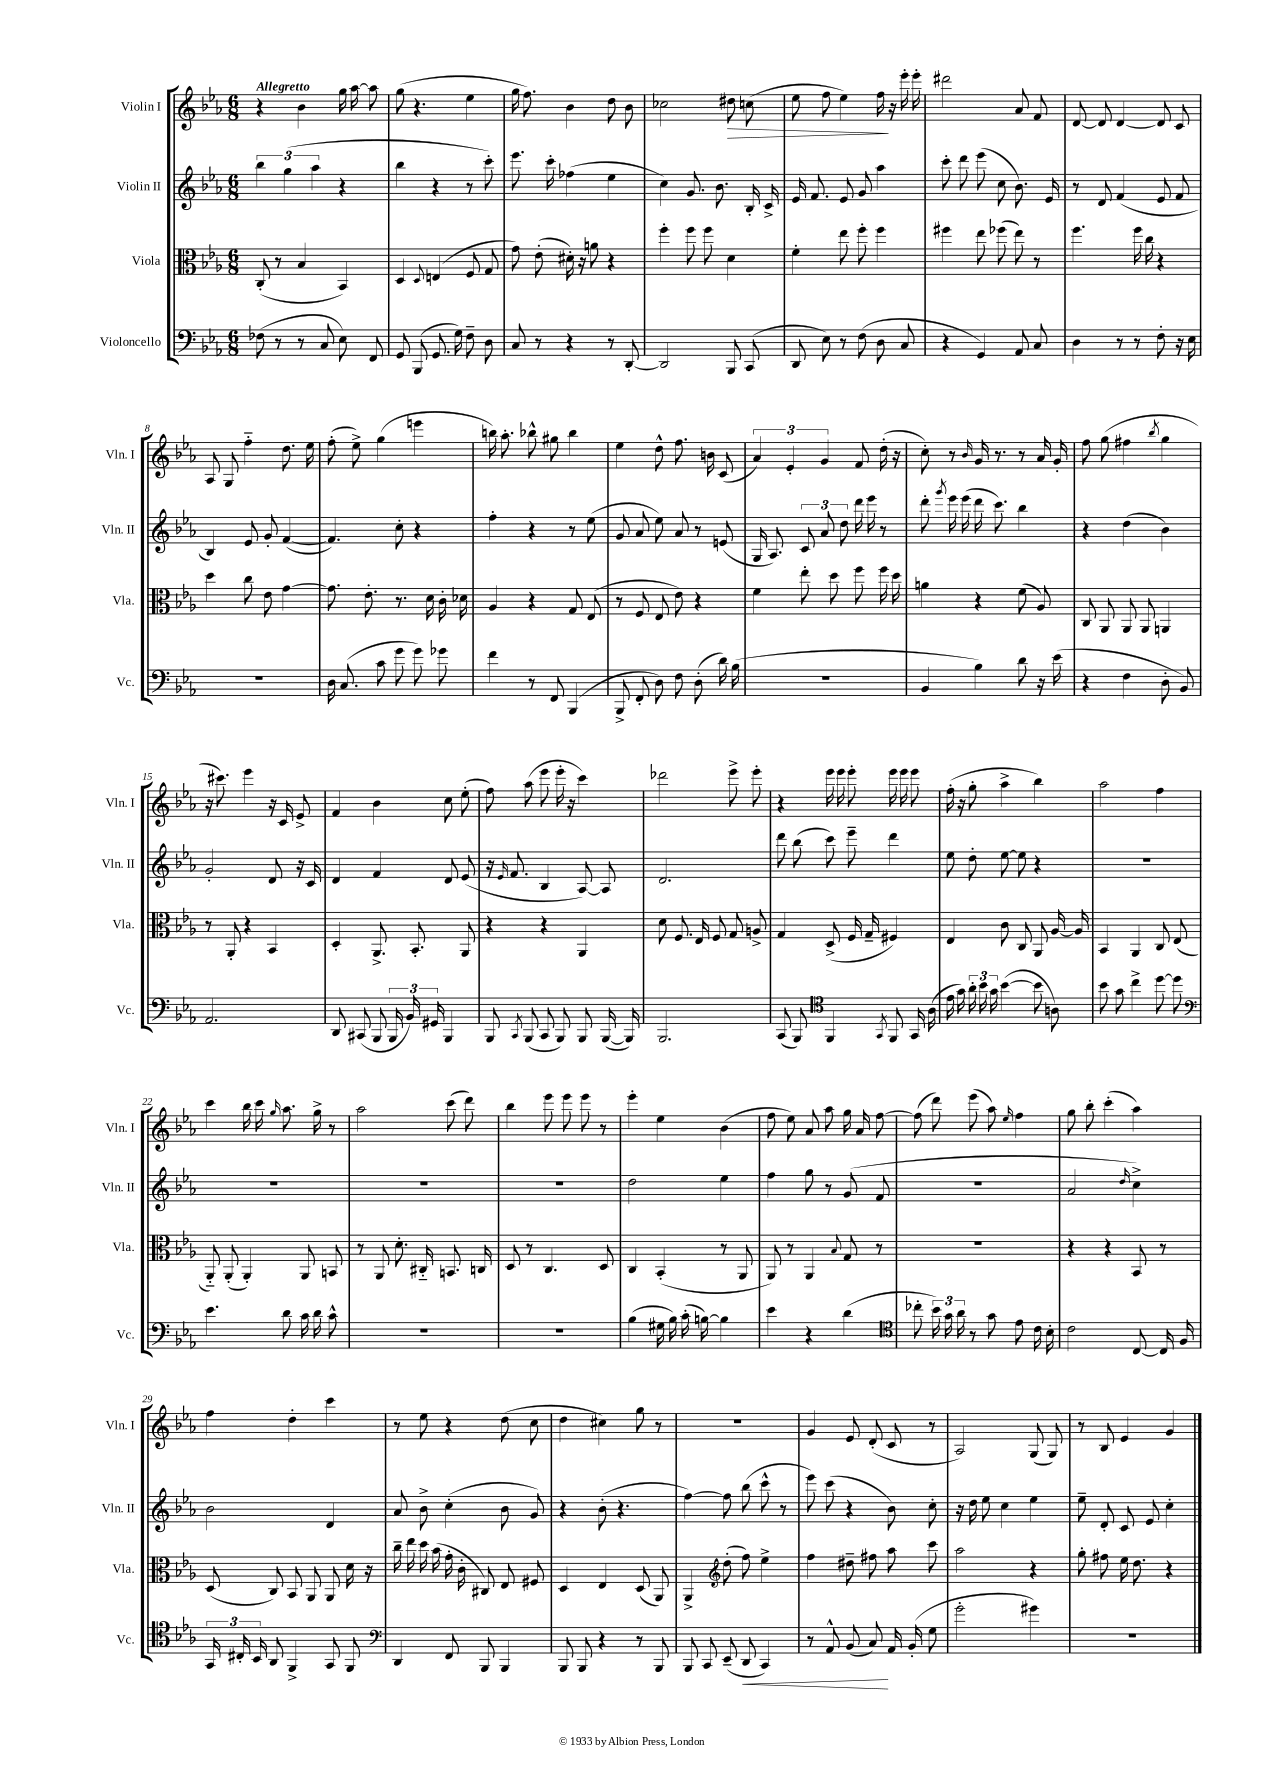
<<
\new StaffGroup <<
\new Staff = "s0" \with { instrumentName = "Violin I" shortInstrumentName = "Vln. I" } {
    \clef treble \key ees \major \numericTimeSignature \time 6/8 \tempo "Allegretto"
    \autoBeamOff r4 bes'4 g''16 aes''16~ aes''8 |
    g''8( r4. ees''4 |
    g''16 f''8.) bes'4 d''8 bes'8 |
    ces''2 dis''8\> c''8( |
    ees''8 f''8 ees''4) f''16\! r16 ees'''16-. ees'''16-. |
    dis'''2 aes'8 f'8 |
    d'8~ d'8 d'4~ d'8 c'8 |
    aes8 g8 f''4-_ d''8. ees''16 |
    f''8-.( ees''8->) g''4( e'''4 |
    b''16) aes''8.-. bes''8-^ gis''8 bes''4 |
    ees''4 d''8-^ f''8. b'16 c'8( |
    \tuplet 3/2 { aes'4) ees'4-. g'4 } f'8 d''16-.( r16 |
    c''8-.) r8 \grace { bes'16 } g'16 r8. r8 aes'16 g'16-. |
    f''8 g''8( fis''4 \acciaccatura { bes''8 } g''4 |
    r16 cis'''8.) ees'''4 r16 c'16 ees'8-> |
    f'4 bes'4 c''8 ees''8-.( |
    f''8) aes''8( ees'''8 ees'''16-. r16 c'''4) |
    des'''2 ees'''8-> ees'''8-. |
    r4 ees'''16 ees'''16 ees'''8-. ees'''16 ees'''16 ees'''8 |
    f''16-.( r16 g''8-. aes''4-> bes''4) |
    aes''2 f''4 |
    c'''4 bes''16 c'''16 \grace { g''16 } aes''8. g''16-> r8 |
    aes''2 c'''8( d'''8) |
    bes''4 ees'''8 ees'''8 ees'''8 r8 |
    ees'''4-. ees''4 bes'4( |
    f''8 ees''8) aes'8 aes''8 g''16 aes'16 f''8~ |
    f''8( d'''8) ees'''8( aes''8) \grace { ees''16 } f''4 |
    g''8 bes''8-. c'''4-.( aes''4) |
    f''4 d''4-. c'''4 |
    r8 ees''8 r4 d''8( c''8 |
    d''4 cis''4) g''8 r8 |
    R2. |
    g'4 ees'8 d'8-.( c'8 r8 |
    aes2) g8( g8) |
    r8 bes8 ees'4 g'4 \bar "|." |
}
\new Staff = "s1" \with { instrumentName = "Violin II" shortInstrumentName = "Vln. II" } {
    \clef treble \key ees \major \numericTimeSignature \time 6/8
    \autoBeamOff \tuplet 3/2 { bes''4 g''4( aes''4 } r4 |
    bes''4 r4 r8 c'''8-.) |
    ees'''8. c'''16-. fes''4( ees''4 |
    c''4) g'8. bes'8. bes16-. c'16-> |
    ees'16 f'8. ees'8 g'8 aes''4 |
    c'''8-. d'''8 ees'''8( c''8 bes'8.) ees'16 |
    r8 d'8 f'4( ees'8 f'8 |
    bes4) ees'8 g'8-. f'4~( |
    f'4.) c''8-. r4 |
    f''4-. r4 r8 ees''8( |
    g'8 aes'8 ees''8) aes'8 r8 e'8( |
    g16 aes8.) \tuplet 3/2 { c'8 aes'8 d''8 } d'''16 ees'''16 r8 |
    d'''8-. \acciaccatura { g'''8 } ees'''16 ees'''16( d'''16 c'''8.) bes''4 |
    r4 d''4( bes'4) |
    g'2-. d'8 r16 c'16 |
    d'4 f'4 d'8 ees'8( |
    r16 \grace { ees'16 } f'8. bes4 aes8~) aes8 |
    d'2. |
    d'''8 bes''8( c'''8) ees'''8-- d'''4 |
    ees''8 d''8-. ees''8~ ees''8 r4 |
    R2. |
    R2. |
    R2. |
    R2. |
    d''2 ees''4 |
    f''4 g''8 r8 g'8( f'8 |
    R2. |
    aes'2 \grace { d''16 } c''4->) |
    bes'2 d'4 |
    aes'8 bes'8-> c''4-.( bes'8 g'8) |
    r4 bes'8-.( r4. |
    f''4~) f''8 bes''8( c'''8-^ r8 |
    ees'''8) c'''8( r4 bes'8) c''8-. |
    r16 d''16 ees''8 c''4 ees''4 |
    ees''8-- d'8-. c'8 ees'8 c''4-. \bar "|." |
}
\new Staff = "s2" \with { instrumentName = "Viola" shortInstrumentName = "Vla." } {
    \clef alto \key ees \major \numericTimeSignature \time 6/8
    \autoBeamOff c8-.( r8 bes4 bes,4) |
    d4 \appoggiatura { d8 } e4( f8 g8 |
    g'8) ees'8-.( dis'16-.) r16 a'8 r4 |
    f''4-. f''8 f''8 d'4 |
    f'4-. ees''8 f''8-. f''4 |
    fis''4 ees''8 fes''8( ees''8) r8 |
    f''4. f''16 c''16 r4 |
    d''4 c''8 ees'8 g'4~ |
    g'8. ees'8.-. r8. d'16 c'16-. des'16 |
    aes4 r4 g8 ees8( |
    r8 f8 ees8 ees'8) r4 |
    f'4 ees''8-. d''8 f''8 f''16 d''16 |
    a'4 r4 f'8( aes8) |
    c8 aes,8 aes,8 aes,8 a,4 |
    r8 aes,8-. r4 bes,4 |
    d4-. aes,8.-> bes,8.-. aes,8 |
    r4 r4 aes,4 |
    d'8 f8. ees16 f8 g8 a8-> |
    g4 d8->( f16 g16-- fis4) |
    ees4 c'8 c8 aes,8 aes16~ aes16 |
    bes,4 aes,4 c8 ees8( |
    aes,8-_) aes,8-.( aes,4-.) aes,8 b,8 |
    r8 aes,8 d'8.-. cis16-_ b,8. c16 |
    d8 r8 c4. d8 |
    c4 bes,4-.( r8 aes,8 |
    aes,8) r8 aes,4 \appoggiatura { bes8 } g8 r8 |
    R2. |
    r4 r4 bes,8 r8 |
    d8( c8) bes,8 aes,8 aes,8 d'16 r16 |
    c''16-- ees''16 d''16 bes'16( g'16-. c'16-. cis8) ees8 fis8 |
    d4 ees4 d8( aes,8) |
    aes,4-> \clef treble d''8-.( f''8) ees''4-> |
    f''4 dis''8-- fis''8 aes''8 c'''8 |
    aes''2 r4 |
    g''8-. fis''8 ees''16 d''8. r4 \bar "|." |
}
\new Staff = "s3" \with { instrumentName = "Violoncello" shortInstrumentName = "Vc." } {
    \clef bass \key ees \major \numericTimeSignature \time 6/8
    \autoBeamOff fes8( r8 r8 c8 ees8) f,8 |
    g,8 bes,,8( g,8. g16) f8-- d8 |
    c8 r8 r4 r8 d,8~-. |
    d,2 bes,,8 c,8( |
    d,8 ees8) r8 f8( d8 c8 |
    r4 g,4) aes,8 c8 |
    d4 r8 r8 f8-. r16 ees16 |
    R2. |
    d16 c8.( c'8 g'8 g'8) ges'8 |
    f'4 r8 f,8 bes,,4( |
    bes,,8-> f,8-. d8) f8 d8-.( d'16) bes16( |
    R2. |
    bes,4 bes4) d'8 r16 ees'16( |
    r4 f4 d8-. bes,8) |
    aes,2. |
    d,8 cis,8( bes,,8 \tuplet 3/2 { bes,,16 bes,16) gis,16 } bes,,4 |
    bes,,8 \acciaccatura { c,8 } bes,,8( c,8 bes,,8) bes,,8 bes,,16~( bes,,16) |
    bes,,2. |
    c,8( bes,,8) \clef tenor f,4 \acciaccatura { g,8 } f,8 g,16 aes16( |
    ees'16 g'16) \tuplet 3/2 { aes'16-. bes'16 g'16 } bes'4~( bes'8 a8) |
    bes'8 g'8 c''4-> d''8~ d''8 |
    \clef bass ees'4. d'8 c'16 d'16 c'8-^ |
    R2. |
    R2. |
    bes4( gis16 bes16) c'16-.( b16~) b4 |
    ees'4 r4 d'4( |
    \clef tenor ces''8-. \tuplet 3/2 { bes'16) g'16 aes'16 } r8 g'8 ees'8 c'16 bes16-. |
    c'2 c8~ c16 f16 |
    \tuplet 3/2 { g,16 cis16-. bes,16 } aes,8 f,4-> g,8 f,8 |
    \clef bass d,4 f,8 bes,,8 bes,,4 |
    bes,,8 bes,,8 r4 r8 bes,,8 |
    bes,,8 c,8 ees,8--( d,8\< c,4) |
    r8 aes,8-^ bes,8( c8\!) aes,16 bes,16-.( g8 |
    g'2-. gis'4) |
    R2. \bar "|." |
}
>>
>>
